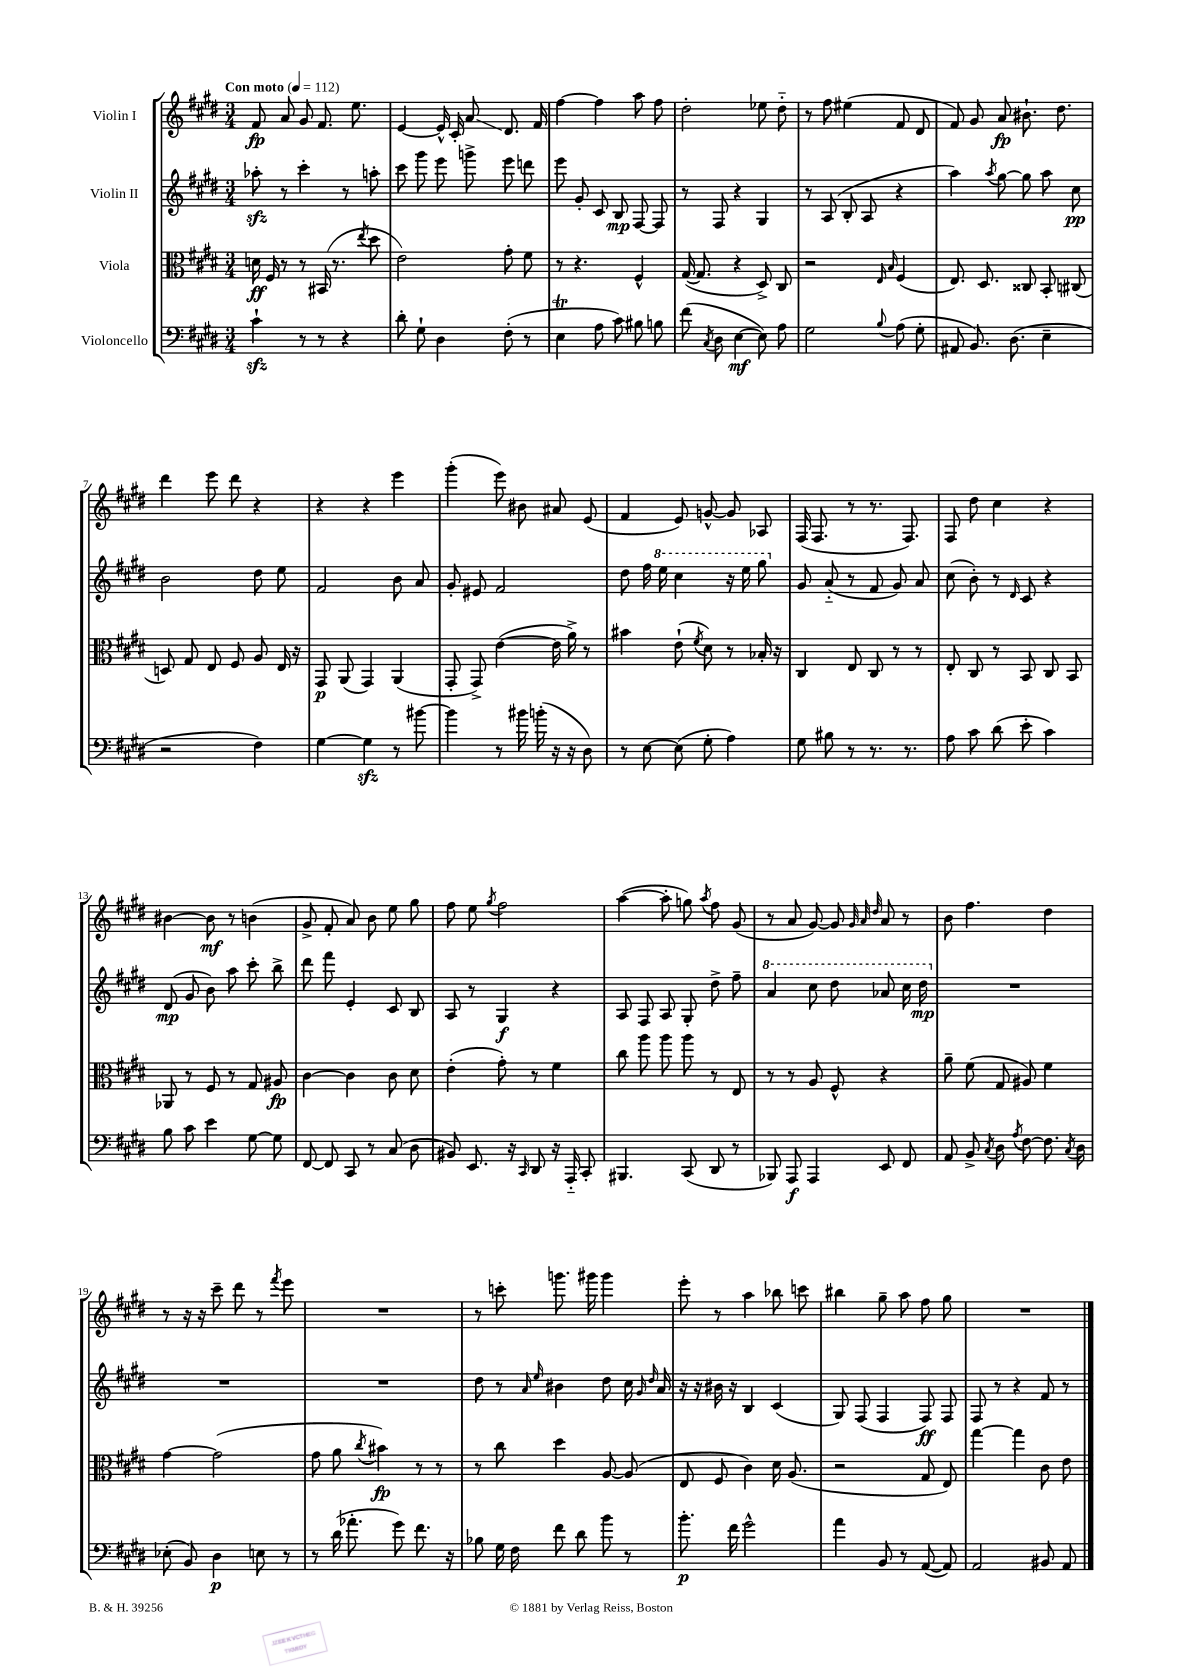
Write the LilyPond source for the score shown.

<<
\new StaffGroup <<
\new Staff = "s0" \with { instrumentName = "Violin I" } {
    \clef treble \key e \major \numericTimeSignature \time 3/4 \tempo "Con moto" 4 = 112
    \autoBeamOff fis'8\fp a'8 gis'8 fis'8. e''8. |
    e'4~ e'16-^ cis'16-. a'8\glissando dis'8. fis'16 |
    fis''4~ fis''4 a''8 fis''8 |
    dis''2-. ees''8 dis''8-_ |
    r8 fis''8 eis''4( fis'8 dis'8 |
    fis'8) gis'8 a'8\fp bis'8.-! dis''8. |
    dis'''4 e'''8 dis'''8 r4 |
    r4 r4 e'''4 |
    gis'''4-.( e'''8) bis'8 ais'8 e'8( |
    fis'4 e'8) g'8~-^ g'8 aes8 |
    fis16( fis8. r8 r8. fis8.) |
    fis8 dis''8 cis''4 r4 |
    bis'4~ bis'8\mf r8 b'4( |
    gis'8-> fis'8-. a'8) b'8 e''8 gis''8 |
    fis''8 e''8 \acciaccatura { gis''8 } fis''2 |
    a''4~( a''8-. g''8) \acciaccatura { a''8 } fis''8 gis'8( |
    r8 a'8 gis'8~) gis'8 \grace { gis'32 a'32 dis''32 } a'8 r8 |
    b'8 fis''4. dis''4 |
    r8 r16 r16 cis'''8-- dis'''8 r8 \acciaccatura { fis'''8 } e'''8 |
    R2. |
    r8 c'''8-. g'''8. gis'''16 gis'''4 |
    e'''8-. r8 a''4 bes''8 c'''8 |
    bis''4 gis''8-- a''8 fis''8 gis''8 |
    R2. \bar "|." |
}
\new Staff = "s1" \with { instrumentName = "Violin II" } {
    \clef treble \key e \major \numericTimeSignature \time 3/4
    \autoBeamOff aes''8-.\sfz r8 cis'''4-. r8 a''8-. |
    cis'''8 gis'''8 e'''8 g'''8-> e'''8 d'''8 |
    e'''8 gis'8-. cis'8 b8\mp fis8~ fis8 |
    r8 fis8 r4 gis4 |
    r8 a8( b8-. a8 r4 |
    a''4) \acciaccatura { a''8 } gis''8~ gis''8 a''8 cis''8\pp |
    b'2 dis''8 e''8 |
    fis'2 b'8 a'8 |
    gis'8-. eis'8 fis'2 |
    dis''8 fis''16 \ottava #1 e'''16 cis'''4 r16 e'''16 gis'''8 \ottava #0 |
    gis'8 a'8-_( r8 fis'8 gis'8) a'8 |
    cis''8( b'8-.) r8 \grace { dis'16 } cis'8 r4 |
    dis'8\mp( gis'8 b'8) a''8 cis'''8-. b''8-> |
    dis'''8 fis'''8 e'4-. cis'8 b8 |
    a8 r8 gis4\f r4 |
    a8 fis8 a8 gis8-. dis''8-> fis''8-- |
    \ottava #1 a''4 cis'''8 dis'''8 aes''8 cis'''16 dis'''16\mp \ottava #0 |
    R2. |
    R2. |
    R2. |
    dis''8 r8 \grace { a'16 e''16 } bis'4 dis''8 cis''16 \grace { gis'16 dis''16 } a'16 |
    r16 r16 bis'16 r16 b4 cis'4( |
    gis8) fis8( fis4 fis8\ff) fis8 |
    fis8 r8 r4 fis'8 r8 \bar "|." |
}
\new Staff = "s2" \with { instrumentName = "Viola" } {
    \clef alto \key e \major \numericTimeSignature \time 3/4
    \autoBeamOff d'16\ff fis16 r8 r8 bis,16( r8. \acciaccatura { e''8 } dis''8 |
    e'2) gis'8-. fis'8 |
    r8 r4. fis4-^ |
    gis16~( gis8. r4 dis8->) cis8 |
    r2 \grace { e16 b16 } fis4( |
    e8.) dis8. cisis8 b,8-. cis8( |
    d8) gis8 e8 fis8 a8 e16 r16 |
    gis,8\p a,8( gis,4) a,4( |
    gis,8-. gis,8->) e'4~( e'16 a'16->) r8 |
    bis'4 e'8-!( \acciaccatura { fis'8 } dis'8) r8 bes16-. r16 |
    cis4 e8 cis8 r8 r8 |
    e8-. cis8 r8 b,8 cis8 b,8 |
    aes,8 r8 fis8 r8 gis8 ais8\fp |
    cis'4~ cis'4 cis'8 dis'8 |
    e'4-.( gis'8-.) r8 fis'4 |
    cis''8 a''8 a''8 a''8 r8 e8 |
    r8 r8 a8 fis8-^ r4 |
    a'8-- fis'8( gis8 ais8) fis'4 |
    gis'4~ gis'2( |
    gis'8 a'8 \acciaccatura { cis''8 } bis'4\fp) r8 r8 |
    r8 cis''8 dis''4 a8~ a8( |
    e8 fis8 cis'4) dis'16 a8.( |
    r2 gis8 e8) |
    gis''4~ gis''4 cis'8 e'8 \bar "|." |
}
\new Staff = "s3" \with { instrumentName = "Violoncello" } {
    \clef bass \key e \major \numericTimeSignature \time 3/4
    \autoBeamOff cis'4-!\sfz r8 r8 r4 |
    dis'8-. gis8-! dis4 fis8-.( r8 |
    e4\trill a8 cis'8) bis8 b8 |
    fis'8( \acciaccatura { cis8 } dis8 e4~\mf e8) a8 |
    gis2 \appoggiatura { b8 } a8( gis8-. |
    ais,8 b,8.) dis8.( e4-- |
    r2 fis4) |
    gis4~ gis4\sfz r8 bis'8~ |
    bis'4 r8 bis'16 b'16-.( r16 r16 dis8) |
    r8 e8~ e8( gis8-. a4) |
    gis8 bis8 r8 r8. r8. |
    a8 cis'8 dis'8( e'8-. cis'4) |
    b8 cis'8 e'4 gis8~ gis8 |
    fis,8~ fis,8 cis,8 r8 cis8( dis8 |
    bis,8) e,8. r16 \grace { cis,16 } dis,8 r16 a,,16-_ cis,8-. |
    bis,,4. cis,8( dis,8 r8 |
    bes,,8) a,,8\f a,,4 e,8 fis,8 |
    a,8 b,8-> \acciaccatura { cis8 } dis8 \acciaccatura { a8 } fis8~ fis8. \acciaccatura { cis8 } dis16 |
    ees8-.( b,8) dis4\p e8 r8 |
    r8 dis'16( aes'8.-. gis'8) fis'8. r16 |
    bes8 gis16 fis16 fis'8 dis'8 b'8 r8 |
    b'8.-.\p fis'16 gis'2-^ |
    a'4 b,8 r8 a,8~( a,8) |
    a,2 bis,8 a,8 \bar "|." |
}
>>
>>
